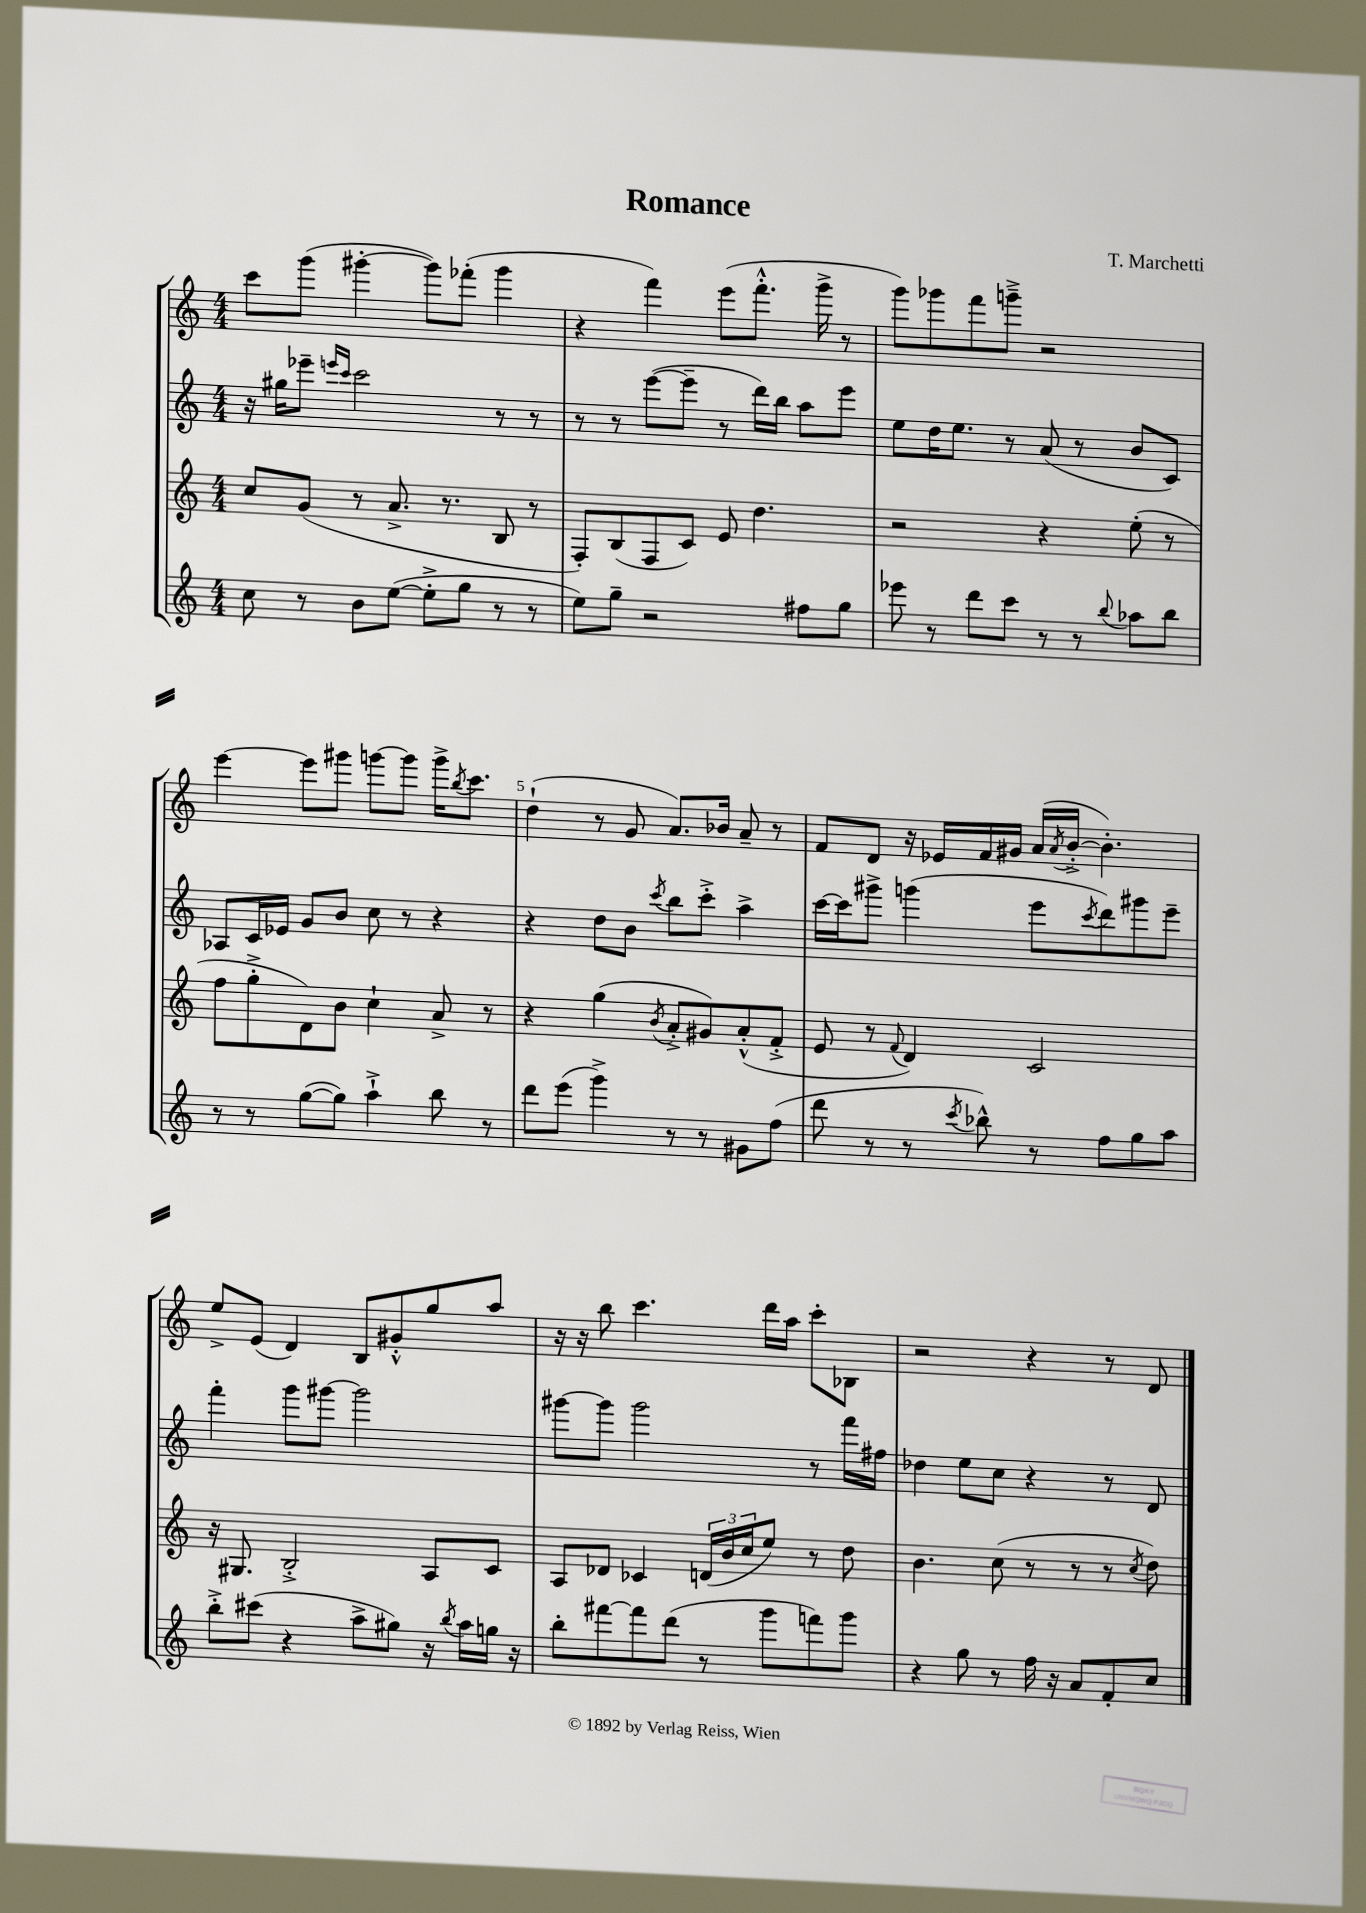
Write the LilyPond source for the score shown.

\header { title = "Romance" composer = "T. Marchetti" }
<<
\new StaffGroup <<
\new Staff = "s0" {
    \clef treble \key c \major \numericTimeSignature \time 4/4
    c'''8 g'''8( gis'''4~-. gis'''8) fes'''8-.( gis'''4 |
    r4 f'''4) e'''8( f'''8.-.-^ g'''16-> r8 |
    g'''8) ges'''8 f'''8 g'''8---> r2 |
    e'''4~ e'''8 gis'''8 g'''8~ g'''8 g'''16-> \acciaccatura { b''8 } c'''8. |
    d''4-!( r8 g'8 a'8.) bes'16 a'8-- r8 |
    f'8 d'8 r16 ees'16 f'16 gis'16 a'16( \acciaccatura { a'8 } b'16~-.-> b'4.-.) |
    e''8-> e'8( d'4) b8 gis'8-.-^ g''8 a''8 |
    r16 r16 b''8 c'''4. d'''16 a''16 c'''8-. bes8 |
    r2 r4 r8 d'8 \bar "|." |
}
\new Staff = "s1" {
    \clef treble \key c \major \numericTimeSignature \time 4/4
    r16 gis''16 ees'''8-- \grace { e'''16 c'''16 } c'''2 r8 r8 |
    r8 r8 e'''8~( e'''8-- r8 d'''16) b''16 a''8 e'''8 |
    e''8 d''16 e''8. r8 a'8( r8 b'8 c'8) |
    aes8 c'16 ees'16 g'8 b'8 c''8 r8 r4 |
    r4 d''8 b'8 \acciaccatura { c'''8 } b''8 c'''8-.-> a''4-> |
    c'''16~ c'''16 gis'''8-> g'''4( e'''8 \acciaccatura { c'''8 } d'''8) gis'''8 e'''8-- |
    f'''4-. g'''8 gis'''8~ gis'''2 |
    gis'''8~ gis'''8 gis'''2 r8 f'''16 fis''16 |
    des''4 e''8 c''8 r4 r8 d'8 \bar "|." |
}
\new Staff = "s2" {
    \clef treble \key c \major \numericTimeSignature \time 4/4
    c''8 g'8( r8 a'8.-> r8. b8 r8 |
    f8-.) b8( f8 c'8) e'8 d''4. |
    r2 r4 e''8-.( r8 |
    f''8 g''8-.-> d'8) b'8 c''4-! a'8-> r8 |
    r4 g''4( \acciaccatura { b'8 } a'8-.-> gis'8) a'8-.-^( f'8-.-> |
    e'8 r8 \appoggiatura { f'8 } d'4) c'2 |
    r16 gis8. b2-.-> a8 c'8 |
    a8 des'8 ces'4 \tuplet 3/2 { d'16( b'16 c''16 } e''8) r8 d''8 |
    b'4. c''8( r8 r8 r8 \acciaccatura { c''8 } d''8) \bar "|." |
}
\new Staff = "s3" {
    \clef treble \key c \major \numericTimeSignature \time 4/4
    c''8 r8 b'8 e''8~( e''8-.-> g''8 r8 r8 |
    e''8) g''8-- r2 fis''8 g''8 |
    ees'''8 r8 d'''8 c'''8 r8 r8 \appoggiatura { b''8 } aes''8 b''8 |
    r8 r8 g''8~( g''8) a''4-!-> b''8 r8 |
    d'''8 e'''8( g'''4->) r8 r8 gis'8 f''8( |
    d'''8 r8 r8 \acciaccatura { c'''8 } bes''8-^) r8 f''8 g''8 a''8 |
    b''8-.-> cis'''8( r4 a''8-> gis''8) r16 \acciaccatura { b''8 } a''16 g''16 r16 |
    b''8-. fis'''8~ fis'''8 d'''8( r8 g'''8 f'''8) g'''8 |
    r4 g''8 r8 f''16 r16 a'8 f'8-. c''8 \bar "|." |
}
>>
>>
\layout { \context { \Score \override BarNumber.break-visibility = ##(#f #t #t) barNumberVisibility = #(every-nth-bar-number-visible 5) } }
